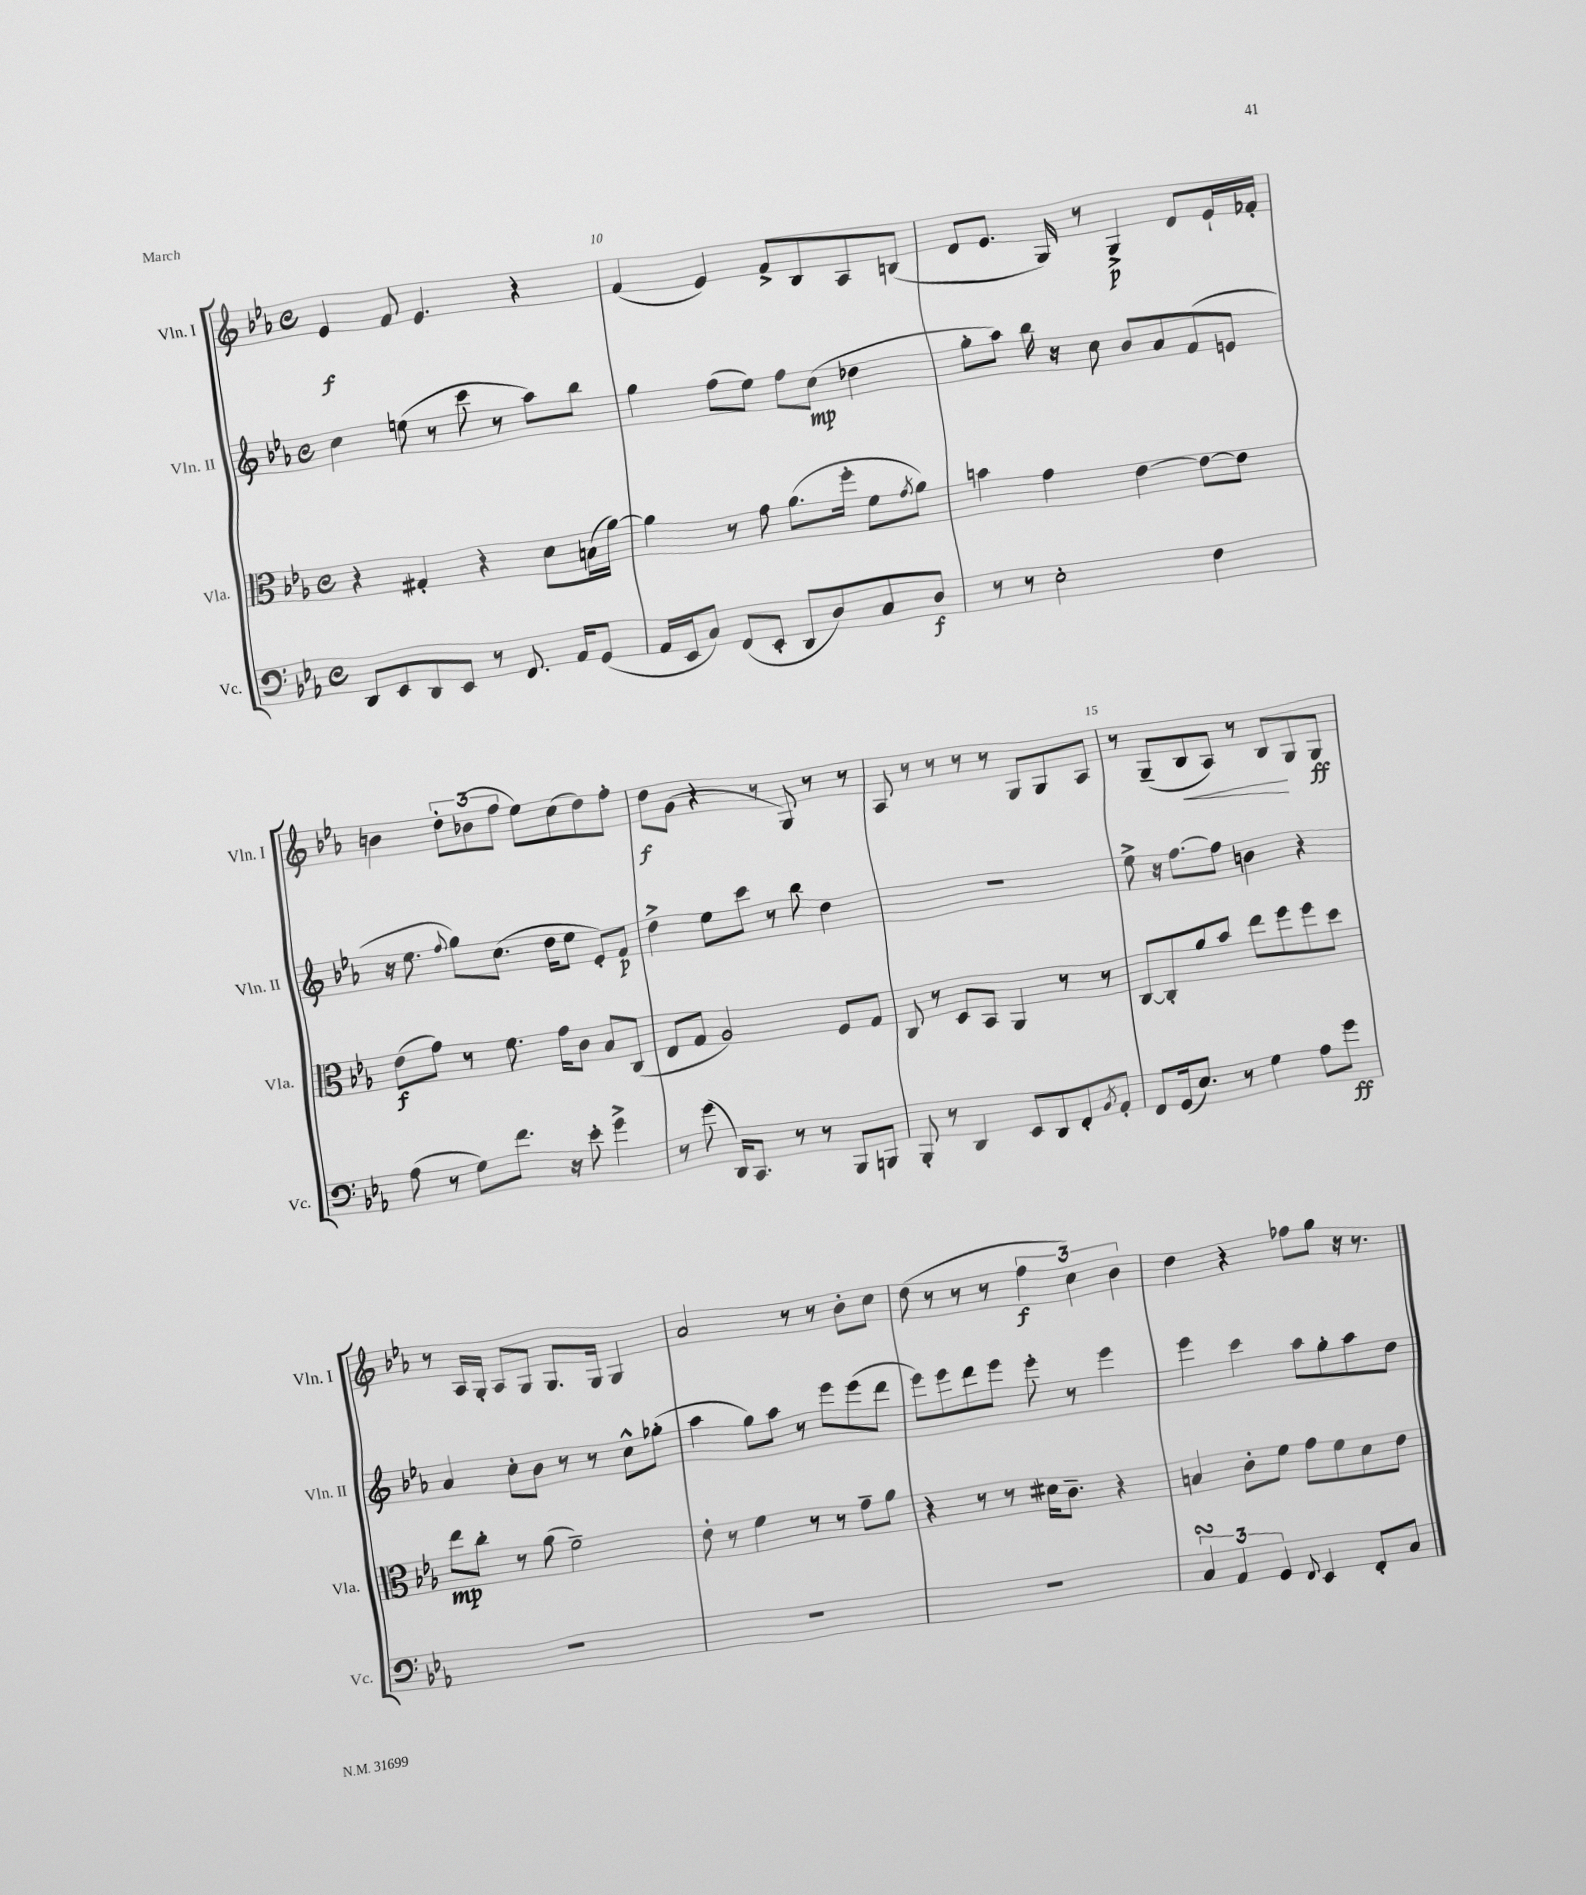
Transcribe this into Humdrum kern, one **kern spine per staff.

**kern	**dynam	**kern	**dynam	**kern	**dynam	**kern	**dynam
*part4	*part4	*part3	*part3	*part2	*part2	*part1	*part1
*staff4	*staff4	*staff3	*staff3	*staff2	*staff2	*staff1	*staff1
*I"Vc.	*	*I"Vla.	*	*I"Vln. II	*	*I"Vln. I	*
*I'Vc.	*	*I'Vla.	*	*I'Vln. II	*	*I'Vln. I	*
*clefF4	*	*clefC3	*	*clefG2	*	*clefG2	*
*k[b-e-a-]	*	*k[b-e-a-]	*	*k[b-e-a-]	*	*k[b-e-a-]	*
*M4/4	*	*M4/4	*	*M4/4	*	*M4/4	*
*met(c)	*	*met(c)	*	*met(c)	*	*met(c)	*
=9	=9	=9	=9	=9	=9	=9	=9
8DD/L	.	4r	.	4cc\	.	4e-/	f
8EE-/	.	.	.	.	.	.	.
8DD/	.	4G#X'/	.	(8een\	.	8f/	.
8EE-/J	.	.	.	8r	.	4.e-/	.
8r	.	4r	.	8ccc\	.	.	.
8.FF/	.	.	.	8r	.	.	.
.	.	8d\L	.	8aa-\L)	.	4r	.
16AA-/KL	.	.	.	.	.	.	.
(8GG/J	.	(16Bn\L	.	8bb-\J	.	.	.
.	.	[16a-\JJ)	.	.	.	.	.
=10	=10	=10	=10	=10	=10	=10	=10
16AA-/LL	.	4a-\]	.	4gg\	.	(4f/	.
16EE-/J	.	.	.	.	.	.	.
8C/J)	.	.	.	.	.	.	.
(8FF/L	.	8r	.	(8ff\L	.	4e-/)	.
8EE-'/J	.	8g\	.	8ee-\J)	.	.	.
8DD/L	.	(8.a-\L	.	8ff\L	.	8f^/L	.
8D/)	.	.	.	(8cc\J	mp	8B-/	.
.	.	16ff'\Jk	.	.	.	.	.
8C/	.	8f\L	.	4dd-X\	.	8A-/	.
.	.	8qg/	.	.	.	.	.
8D/J	f	8a-\J)	.	.	.	(8Bn/J	.
=11	=11	=11	=11	=11	=11	=11	=11
8r	.	4bn\	.	8gg'\L	.	8d/L	.
8r	.	.	.	8aa-\J)	.	8.e-/J	.
2E-'\	.	4g\	.	16bb-\	.	.	.
.	.	.	.	16r	.	16G/)	.
.	.	.	.	8cc\	.	8r	.
.	.	[4e-\	.	8b-/L	.	4G^/	p
.	.	.	.	8a-/	.	.	.
4F\	.	8e-\L_	.	(8f/	.	8d/L	.
.	.	8e-\J]	.	8en/J	.	16e-`/L	.
.	.	.	.	.	.	16f-X'/JJ	.
!!LO:LB:g=z
=12	=12	=12	=12	=12	=12	=12	=12
(8A-\	.	(8e-\L	f	16r	.	4bn\	.
.	.	.	.	8.ee-\	.	.	.
8r	.	8g\J)	.	.	.	.	.
.	.	.	.	8qqff/	.	.	.
8G\L)	.	8r	.	8gg\L)	.	12dd'\L	.
.	.	.	.	.	.	(12b-X\	.
8.f\J	.	8.f\	.	(8.cc\J	.	.	.
.	.	.	.	.	.	12ff\J	.
.	.	.	.	.	.	8ee-\L)	.
16r	.	16g\KL	.	16dd\KL	.	.	.
8e-'\	.	8c\J	.	8ee-\J	.	(8cc\	.
4g^\	.	8B-/L	.	8e-'/L)	.	8dd\)	.
.	.	(8C/J	.	8f/J	p	8ff'\J	.
=13	=13	=13	=13	=13	=13	=13	=13
8r	.	8E-/L	.	4dd^\	.	8dd\L	f
(8g\	.	8G/J	.	.	.	(8g\J	.
16DD/KL)	.	2A-/)	.	8ee-\L	.	4r	.
8.CC/J	.	.	.	.	.	.	.
.	.	.	.	8ccc\J	.	.	.
8r	.	.	.	8r	.	8r	.
8r	.	.	.	8bb-\	.	8G/)	.
8BBB-/L	.	8F/L	.	4dd\	.	8r	.
8BBBn/J	.	8G/J	.	.	.	8r	.
=14	=14	=14	=14	=14	=14	=14	=14
8BBB-'/	.	8C/	.	1r	.	8A-/	.
8r	.	8r	.	.	.	8r	.
4DD/	.	8D/L	.	.	.	8r	.
.	.	8BB-/J	.	.	.	8r	.
8EE-/L	.	4AA-/	.	.	.	8r	.
8DD/	.	.	.	.	.	8G/L	.
8FF'/	.	8r	.	.	.	8G/	.
8qBB-/	.	.	.	.	.	.	.
8AA-'/J	.	8r	.	.	.	8A-/J	.
=15	=15	=15	=15	=15	=15	=15	=15
8FF/L	.	[8C/L	.	8ee-^\	.	8r	.
(16GG/k	.	8C'/]	.	16r	.	(8G~/L	.
8.E-/J)	.	.	.	[8.ff\L	.	.	.
!	!	!	!	!	!	!	!LO:HP:b
.	.	8a-/	.	.	.	8B-/	<
8r	.	8b-/J	.	8ff\J]	.	8A-/J)	.
4G\	.	8ee-\L	.	4bn\	.	8r	.
.	.	8ff\	.	.	.	8B-/L	.
8A-\L	.	8ff\	.	4r	.	8G/	[
8g\J	ff	8dd\J	.	.	.	8G/J	ff
!!LO:LB:g=z
=16	=16	=16	=16	=16	=16	=16	=16
1r	.	8ee-\L	mp	4a-/	.	8r	.
.	.	8cc'\J	.	.	.	16A-/LL	.
.	.	.	.	.	.	16G'/JJ	.
.	.	8r	.	8cc'\L	.	8A-/L	.
.	.	(8a-\	.	8b-\J	.	8G/J	.
.	.	2f~\)	.	8r	.	8.G/L	.
.	.	.	.	8r	.	.	.
.	.	.	.	.	.	16G/Jk	.
.	.	.	.	8cc^^\L	.	4G/	.
.	.	.	.	(8gg-X'\J	.	.	.
=17	=17	=17	=17	=17	=17	=17	=17
1r	.	8e-'\	.	4aa-\	.	2a-/	.
.	.	8r	.	.	.	.	.
.	.	4f\	.	8gg\L)	.	.	.
.	.	.	.	8aa-\J	.	.	.
.	.	8r	.	8r	.	8r	.
.	.	8r	.	8eee-\L	.	8r	.
.	.	8g~\L	.	(8eee-\	.	8b-'\L	.
.	.	8a-\J	.	8ddd\J	.	8cc\J	.
=18	=18	=18	=18	=18	=18	=18	=18
1r	.	4r	.	8eee-\L)	.	(8dd\	.
.	.	.	.	8eee-\	.	8r	.
.	.	8r	.	8ddd\	.	8r	.
.	.	8r	.	8eee-\J	.	8r	.
.	.	16d#X\KL	.	8eee-'\	.	6ff\	f
.	.	8.c~\J	.	.	.	.	.
.	.	.	.	8r	.	.	.
.	.	.	.	.	.	6cc\)	.
.	.	4r	.	4eee-\	.	.	.
.	.	.	.	.	.	6b-\	.
=19	=19	=19	=19	=19	=19	=19	=19
6CsSSS/	.	4Bn/	.	4eee-\	.	4dd\	.
6AA-/	.	.	.	.	.	.	.
.	.	8c'\L	.	4ccc\	.	4r	.
6GG/	.	.	.	.	.	.	.
.	.	8f\J	.	.	.	.	.
8qqFF/	.	.	.	.	.	.	.
4EE-/	.	8g\L	.	8aa-\L	.	8ff-X\L	.
.	.	8f\	.	8gg'\	.	8gg\J	.
8FF'/L	.	8d\	.	8aa-\	.	16r	.
.	.	.	.	.	.	8.r	.
8C/J	.	8e-\J	.	8dd\J	.	.	.
==	==	==	==	==	==	==	==
*-	*-	*-	*-	*-	*-	*-	*-
